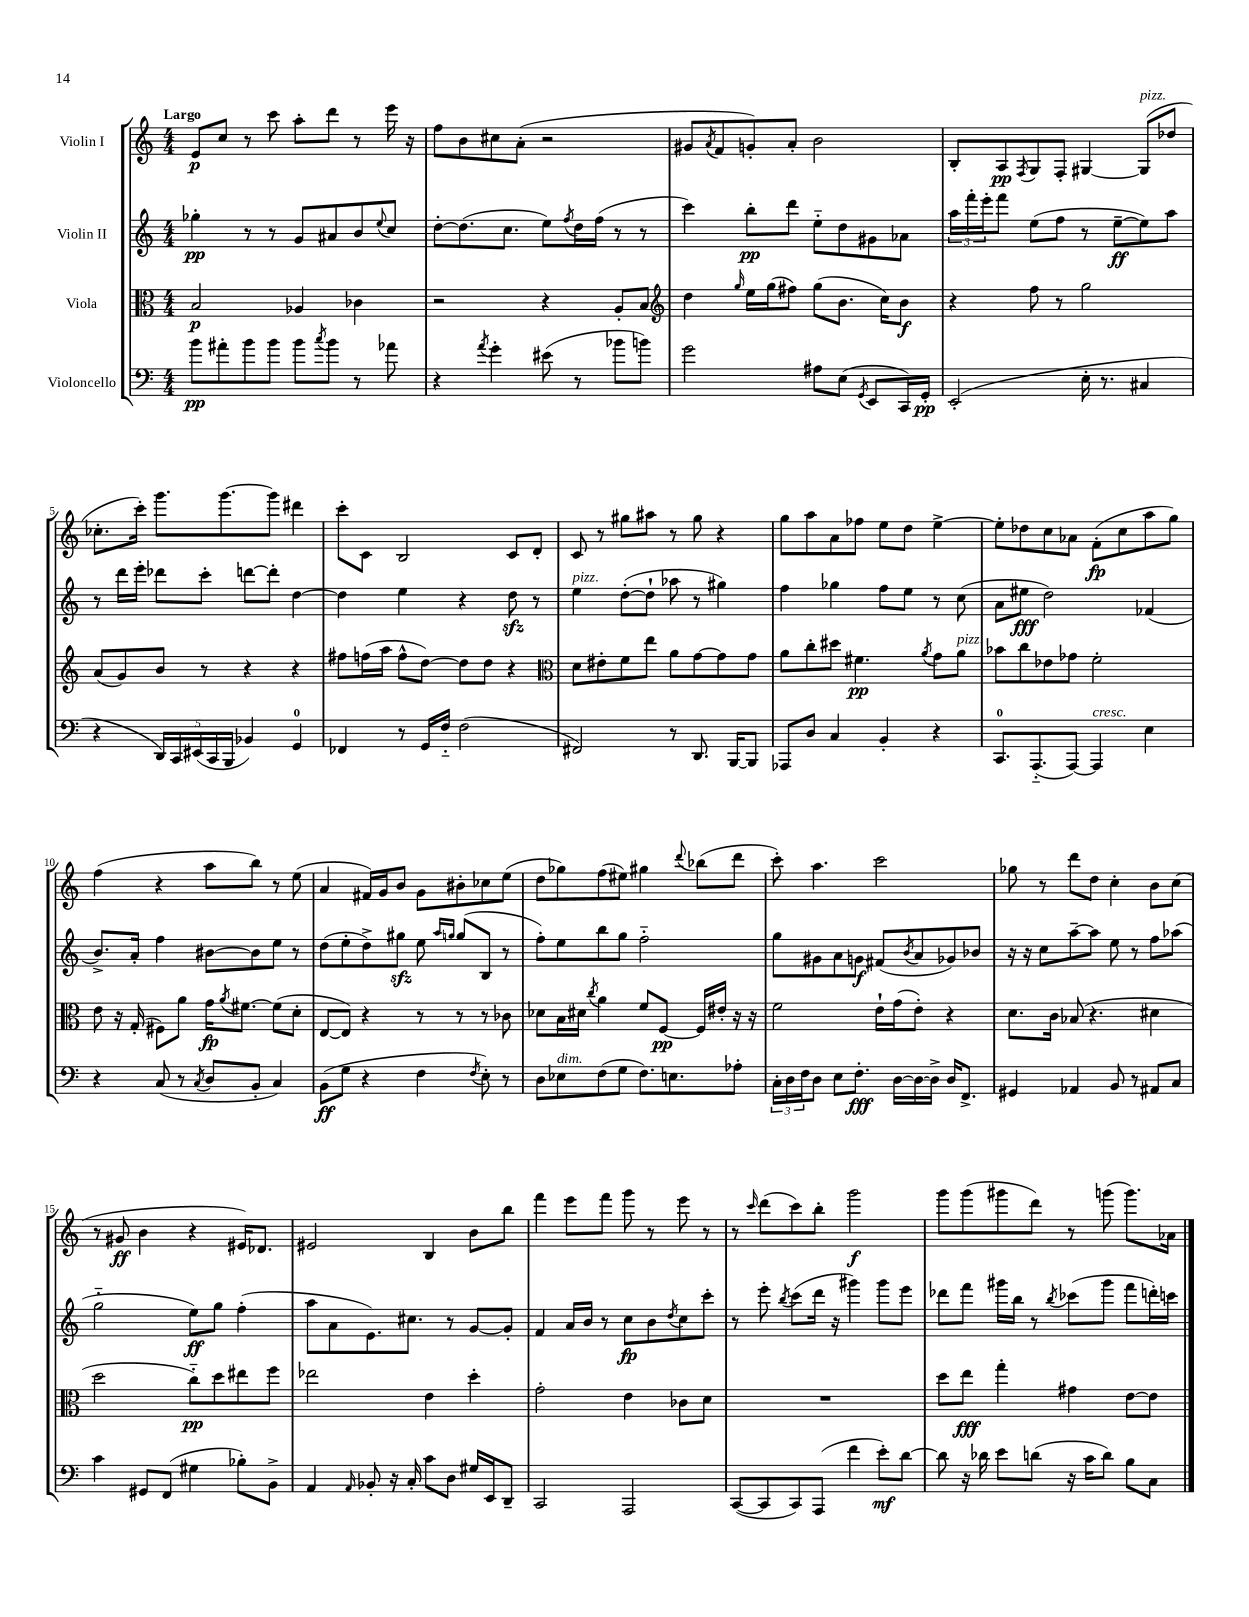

**kern	**dynam	**kern	**dynam	**kern	**dynam	**kern	**dynam
*part4	*part4	*part3	*part3	*part2	*part2	*part1	*part1
*staff4	*staff4	*staff3	*staff3	*staff2	*staff2	*staff1	*staff1
*I"Violoncello	*	*I"Viola	*	*I"Violin II	*	*I"Violin I	*
*clefF4	*	*clefC3	*	*clefG2	*	*clefG2	*
*k[]	*	*k[]	*	*k[]	*	*k[]	*
*M4/4	*	*M4/4	*	*M4/4	*	*M4/4	*
=1	=1	=1	=1	=1	=1	=1	=1
!	!	!	!	!	!	!LO:TX:a:B:t=Largo	!
8b\L	pp	2B/	p	4gg-X'\	pp	8e/L	p
8a#X'\	.	.	.	.	.	8cc/J	.
8b\	.	.	.	8r	.	8r	.
8b\J	.	.	.	8r	.	8ccc\	.
8b\L	.	4A-X/	.	8g/L	.	8aa'\L	.
8qcc/	.	.	.	.	.	.	.
8b\J	.	.	.	8a#X/	.	8ddd\J	.
8r	.	4c-X\	.	8b/	.	8r	.
.	.	.	.	8qqee/	.	.	.
8a-X\	.	.	.	8cc/J	.	16eee\	.
.	.	.	.	.	.	16r	.
=2	=2	=2	=2	=2	=2	=2	=2
4r	.	2r	.	[8dd'\L	.	8ff\L	.
.	.	.	.	(8.dd\]	.	8b\	.
8qa/	.	.	.	.	.	.	.
4g'\	.	.	.	.	.	8cc#X\	.
.	.	.	.	8.cc\J	.	.	.
.	.	.	.	.	.	(8a'\J	.
(8e#X\	.	4r	.	8ee\L)	.	2r	.
.	.	.	.	8qff/	.	.	.
8r	.	.	.	16dd\L	.	.	.
.	.	.	.	(16ff\JJ	.	.	.
8b-X\L	.	8A'/L	.	8r	.	.	.
8bn\J)	.	8B/J	.	8r	.	.	.
=3	=3	=3	=3	=3	=3	=3	=3
*	*	*clefG2	*	*	*	*	*
2g\	.	4dd\	.	4ccc\)	.	8g#X/L	.
.	.	.	.	.	.	8qa/	.
.	.	.	.	.	.	8f/	.
.	.	16qqgg/	.	.	.	.	.
.	.	16ee\LL	.	8bb'\L	pp	8gn'/)	.
.	.	(16gg\J	.	.	.	.	.
.	.	8ff#X\J)	.	8ddd\J	.	8a'/J	.
8A#X\L	.	(8gg\L	.	8ee\L	.	2b\	.
(8E\J	.	8.b\J	.	8dd\	.	.	.
8qGG/	.	.	.	.	.	.	.
8EE/L	.	.	.	8g#X\	.	.	.
.	.	16cc\KL)	.	.	.	.	.
16CC/L)	.	8b\J	f	8a-X\J	.	.	.
16GG'/JJ	pp	.	.	.	.	.	.
=4	=4	=4	=4	=4	=4	=4	=4
(2EE'/	.	4r	.	24aa\LL	.	8B'/L	.
.	.	.	.	24fff'\	.	.	.
.	.	.	.	24eee'\J	.	.	.
.	.	.	.	8fff\J	.	8A/	pp
.	.	.	.	.	.	8qF/	.
.	.	8ff\	.	(8ee\L	.	8G/	.
.	.	8r	.	8ff\J	.	8F'/J	.
16E'\	.	2gg\	.	8r	.	[4G#X/	.
8.r	.	.	.	.	.	.	.
.	.	.	.	[8ee~\L	ff	.	.
!	!	!	!	!	!	!LO:TX:a:i:t=pizz.	!
4C#X/	.	.	.	8ee\])	.	(8G#/L]	.
.	.	.	.	8aa\J	.	8dd-X/J	.
!!LO:LB:g=z
=5	=5	=5	=5	=5	=5	=5	=5
4r	.	(8a/L	.	8r	.	8.cc-X'\L	.
.	.	8g/)	.	16ddd\LL	.	.	.
.	.	.	.	16eee'\JJ	.	16ccc'\Jk)	.
20DD/LL)	.	8b/J	.	8ddd-X\L	.	8.ggg\L	.
20CC/	.	.	.	.	.	.	.
(20EE#X/	.	.	.	.	.	.	.
.	.	8r	.	8ccc'\J	.	.	.
20CC/	.	.	.	.	.	.	.
.	.	.	.	.	.	[8.ggg\	.
20BBB/JJ	.	.	.	.	.	.	.
4BB-X/)	.	4r	.	[8dddn\L	.	.	.
.	.	.	.	8ddd'\J]	.	8ggg\J]	.
4GG/	.	4r	.	[4dd\	.	4ddd#X\	.
=6	=6	=6	=6	=6	=6	=6	=6
4FF-X/	.	8ff#X\L	.	4dd\]	.	8ccc'\L	.
.	.	(16ffn\L	.	.	.	8c\J	.
.	.	16aa\JJ	.	.	.	.	.
8r	.	8ff^^\L	.	4ee\	.	2B/	.
16GG/LL	.	[8dd\J)	.	.	.	.	.
16F/JJ	.	.	.	.	.	.	.
(2F\	.	8dd\L]	.	4r	.	.	.
.	.	8dd\J	.	.	.	.	.
.	.	4r	.	8ddzz\	.	8c/L	.
.	.	.	.	8r	.	8d'/J	.
=7	=7	=7	=7	=7	=7	=7	=7
*	*	*clefC3	*	*	*	*	*
!	!	!	!	!LO:TX:a:i:t=pizz.	!	!	!
2FF#X/)	.	8d\L	.	4ee\	.	8c/	.
.	.	8e#X'\	.	.	.	8r	.
.	.	8f\	.	([8dd'\L	.	8gg#X\L	.
.	.	8ee\J	.	8dd`\J]	.	8aa#X\J	.
8r	.	8a\L	.	8aa-X\	.	8r	.
8.DD/	.	[8g\	.	8r	.	8gg#\	.
.	.	8g\]	.	4gg#X\)	.	4r	.
[16BBB/KL	.	.	.	.	.	.	.
8BBB/J]	.	8g\J	.	.	.	.	.
=8	=8	=8	=8	=8	=8	=8	=8
8AAA-X/L	.	8a\L	.	4ff\	.	8gg\L	.
8D/J	.	8cc'\	.	.	.	8aa\	.
4C/	.	8dd#X\J	.	4gg-X\	.	8a\	.
.	.	4.f#X\	pp	.	.	8ff-X\J	.
4BB'/	.	.	.	8ff\L	.	8ee\L	.
.	.	.	.	8ee\J	.	8dd\J	.
.	.	8qa/	.	.	.	.	.
4r	.	8g\L	.	8r	.	[4ee^\	.
!	!	!LO:TX:a:i:t=pizz.	!	!	!	!	!
.	.	8a\J	.	(8cc\	.	.	.
=9	=9	=9	=9	=9	=9	=9	=9
8.CC/L	.	8b-X\L	.	8a\L	.	8ee'\L]	.
.	.	8cc\	.	8ee#X\J	fff	8dd-X\	.
(8.AAA/	.	.	.	.	.	.	.
.	.	8e-X\	.	2dd\)	.	8cc\	.
[8AAA/J)	.	8g-X\J	.	.	.	8a-X\J	.
!LO:TX:a:i:t=cresc.	!	!	!	!	!	!	!
4AAA/]	.	2f'\	.	.	.	(8f'\L	fp
.	.	.	.	.	.	8cc\	.
4E\	.	.	.	(4f-X/	.	8aa\	.
.	.	.	.	.	.	8gg\J)	.
!!LO:LB:g=z
=10	=10	=10	=10	=10	=10	=10	=10
4r	.	8e\	.	8.b^/L)	.	(4ff\	.
.	.	16r	.	.	.	.	.
.	.	(16G'/	.	16a'/Jk	.	.	.
(8C/	.	8F#X\L)	.	4ff\	.	4r	.
8r	.	8a\J	.	.	.	.	.
8qC/	.	.	.	.	.	.	.
8D/L	.	16g\KL	fp	[8b#X\L	.	8aa\L	.
.	.	8qa/	.	.	.	.	.
.	.	[8.f#X\J	.	.	.	.	.
8BB'/J	.	.	.	8b#\]	.	8bb\J)	.
4C/)	.	(8f#\L]	.	8ee\J	.	8r	.
.	.	8d'\J	.	8r	.	(8ee\	.
=11	=11	=11	=11	=11	=11	=11	=11
(8BB\L	ff	[8E/L	.	(8dd\L	.	4a/	.
8G\J	.	8E/J])	.	8ee'\	.	.	.
4r	.	4r	.	8dd^\)	.	16f#X/LL)	.
.	.	.	.	.	.	16g/J	.
.	.	.	.	8gg#Xzz\J	.	8b/J	.
4F\	.	8r	.	8ee\	.	8g\L	.
.	.	.	.	16qqaa/LL	.	.	.
.	.	.	.	16qqggn/JJ	.	.	.
.	.	8r	.	(8gg/L	.	8b#X'\	.
8qF/	.	.	.	.	.	.	.
8E'\)	.	8r	.	8B/J	.	8cc-X\	.
8r	.	8c-X\	.	8r	.	(8ee\J	.
=12	=12	=12	=12	=12	=12	=12	=12
8D\L	.	8d-X\L	.	8ff'\L)	.	8dd\L	.
!LO:TX:a:i:t=dim.	!	!	!	!	!	!	!
8E-X\	.	16B\L	.	8ee\	.	8gg-X\)	.
.	.	16d#X\JJ	.	.	.	.	.
.	.	8qcc/	.	.	.	.	.
(8F\	.	4a\	.	8bb\	.	(8ff\	.
8G\J	.	.	.	8gg\J	.	8ee#X\J)	.
8.F\L)	.	8f/L	.	2ff\	.	4gg#X\	.
.	.	[8F/J	pp	.	.	.	.
8.En\	.	.	.	.	.	.	.
.	.	.	.	.	.	8qqddd/	.
.	.	16F/LL]	.	.	.	(8bb-X\L	.
.	.	16e#X'/JJ	.	.	.	.	.
8A-X'\J	.	16r	.	.	.	8ddd\J	.
.	.	16r	.	.	.	.	.
=13	=13	=13	=13	=13	=13	=13	=13
24C'\LL	.	2f\	.	8gg\L	.	8ccc'\)	.
24D\	.	.	.	.	.	.	.
24F\J	.	.	.	.	.	.	.
8D\J	.	.	.	8g#X\	.	4.aa\	.
8E\L	.	.	.	8a\	.	.	.
8.F'\J	fff	.	.	8gn\J	f	.	.
.	.	16e`\LL	.	(8f#X/L	.	2ccc\	.
[16D\LL	.	(16g\J	.	.	.	.	.
.	.	.	.	8qb/	.	.	.
16D\_	.	8e'\J)	.	8a/	.	.	.
16D^\JJ]	.	.	.	.	.	.	.
16D/KL	.	4r	.	8g-X/)	.	.	.
8.FF^/J	.	.	.	.	.	.	.
.	.	.	.	8b-X/J	.	.	.
=14	=14	=14	=14	=14	=14	=14	=14
4GG#X/	.	8.d\L	.	16r	.	8gg-X\	.
.	.	.	.	16r	.	.	.
.	.	.	.	8cc\L	.	8r	.
.	.	16c\Jk	.	.	.	.	.
4AA-X/	.	(8B-X/	.	[8aa~\	.	8ddd\L	.
.	.	4.r	.	8aa\J]	.	8dd\J	.
8BB/	.	.	.	8ee\	.	4cc'\	.
8r	.	.	.	8r	.	.	.
8AA#X/L	.	4d#X\	.	8ff\L	.	8b\L	.
8C/J	.	.	.	(8aa-X\J	.	(8cc\J	.
!!LO:LB:g=z
=15	=15	=15	=15	=15	=15	=15	=15
4c\	.	2dd\	.	2gg\	.	8r	.
.	.	.	.	.	.	8g#X/	ff
8GG#X/L	.	.	.	.	.	4b\	.
(8FF/J	.	.	.	.	.	.	.
4G#X\	.	8cc\L)	pp	8ee\L)	ff	4r	.
.	.	8dd\	.	8gg\J	.	.	.
8B-X'\L)	.	8ee#X\	.	(4ff'\	.	16e#X/KL)	.
.	.	.	.	.	.	8.d-X/J	.
8BB^\J	.	8ff\J	.	.	.	.	.
=16	=16	=16	=16	=16	=16	=16	=16
4AA/	.	2ee-X\	.	8aa\L	.	2e#X/	.
.	.	.	.	8a\	.	.	.
16qqAA/	.	.	.	.	.	.	.
8BB-X'/	.	.	.	8.e\)	.	.	.
16r	.	.	.	.	.	.	.
16C'/	.	.	.	8.cc#X\J	.	.	.
8c\L	.	4e\	.	.	.	4B/	.
8D\J	.	.	.	8r	.	.	.
16G#X/LL	.	4dd'\	.	[8g/L	.	8b\L	.
16EE/J	.	.	.	.	.	.	.
8DD~/J	.	.	.	8g'/J]	.	8bb\J	.
=17	=17	=17	=17	=17	=17	=17	=17
2CC/	.	2g'\	.	4f/	.	4fff\	.
.	.	.	.	16a/LL	.	8eee\L	.
.	.	.	.	16b/JJ	.	.	.
.	.	.	.	8r	.	8fff\J	.
2AAA/	.	4e\	.	8cc\L	fp	8ggg\	.
.	.	.	.	8b\	.	8r	.
.	.	.	.	8qdd/	.	.	.
.	.	8c-X\L	.	8cc\	.	8eee\	.
.	.	8d\J	.	8ccc'\J	.	8r	.
=18	=18	=18	=18	=18	=18	=18	=18
([8CC/L	.	1r	.	8r	.	8r	.
.	.	.	.	.	.	16qqccc/	.
8CC/]	.	.	.	8eee'\	.	(8ddd\L	.
.	.	.	.	8qbb/	.	.	.
8CC/)	.	.	.	(8ccc\L	.	8ccc\)	.
(8AAA/J	.	.	.	16ddd\Jk	.	8bb'\J	.
.	.	.	.	16r	.	.	.
4f\	.	.	.	4ggg#X\)	.	2ggg\	f
8e'\L)	mf	.	.	8ggg#\L	.	.	.
[8d\J	.	.	.	8eee\J	.	.	.
=19	=19	=19	=19	=19	=19	=19	=19
8d\]	.	8dd\L	.	8ddd-X\L	.	8ggg\L	.
16r	.	8ee\J	fff	8fff\J	.	(8ggg\	.
16d-X\	.	.	.	.	.	.	.
8e\L	.	4gg'\	.	16ggg#X\LL	.	8ggg#X\	.
.	.	.	.	16bb\JJ	.	.	.
(8dn\J	.	.	.	8r	.	8ddd\J)	.
.	.	.	.	8qbb/	.	.	.
16r	.	4g#X\	.	(8ccc-X\L	.	8r	.
16c\KL	.	.	.	.	.	.	.
8d\J)	.	.	.	8ggg#\J	.	(8gggn\	.
8B\L	.	[8e\L	.	8fff\L	.	8.ggg\L)	.
8C\J	.	8e\J]	.	16dddn'\L)	.	.	.
.	.	.	.	16cccn\JJ	.	16a-X\Jk	.
==	==	==	==	==	==	==	==
*-	*-	*-	*-	*-	*-	*-	*-
